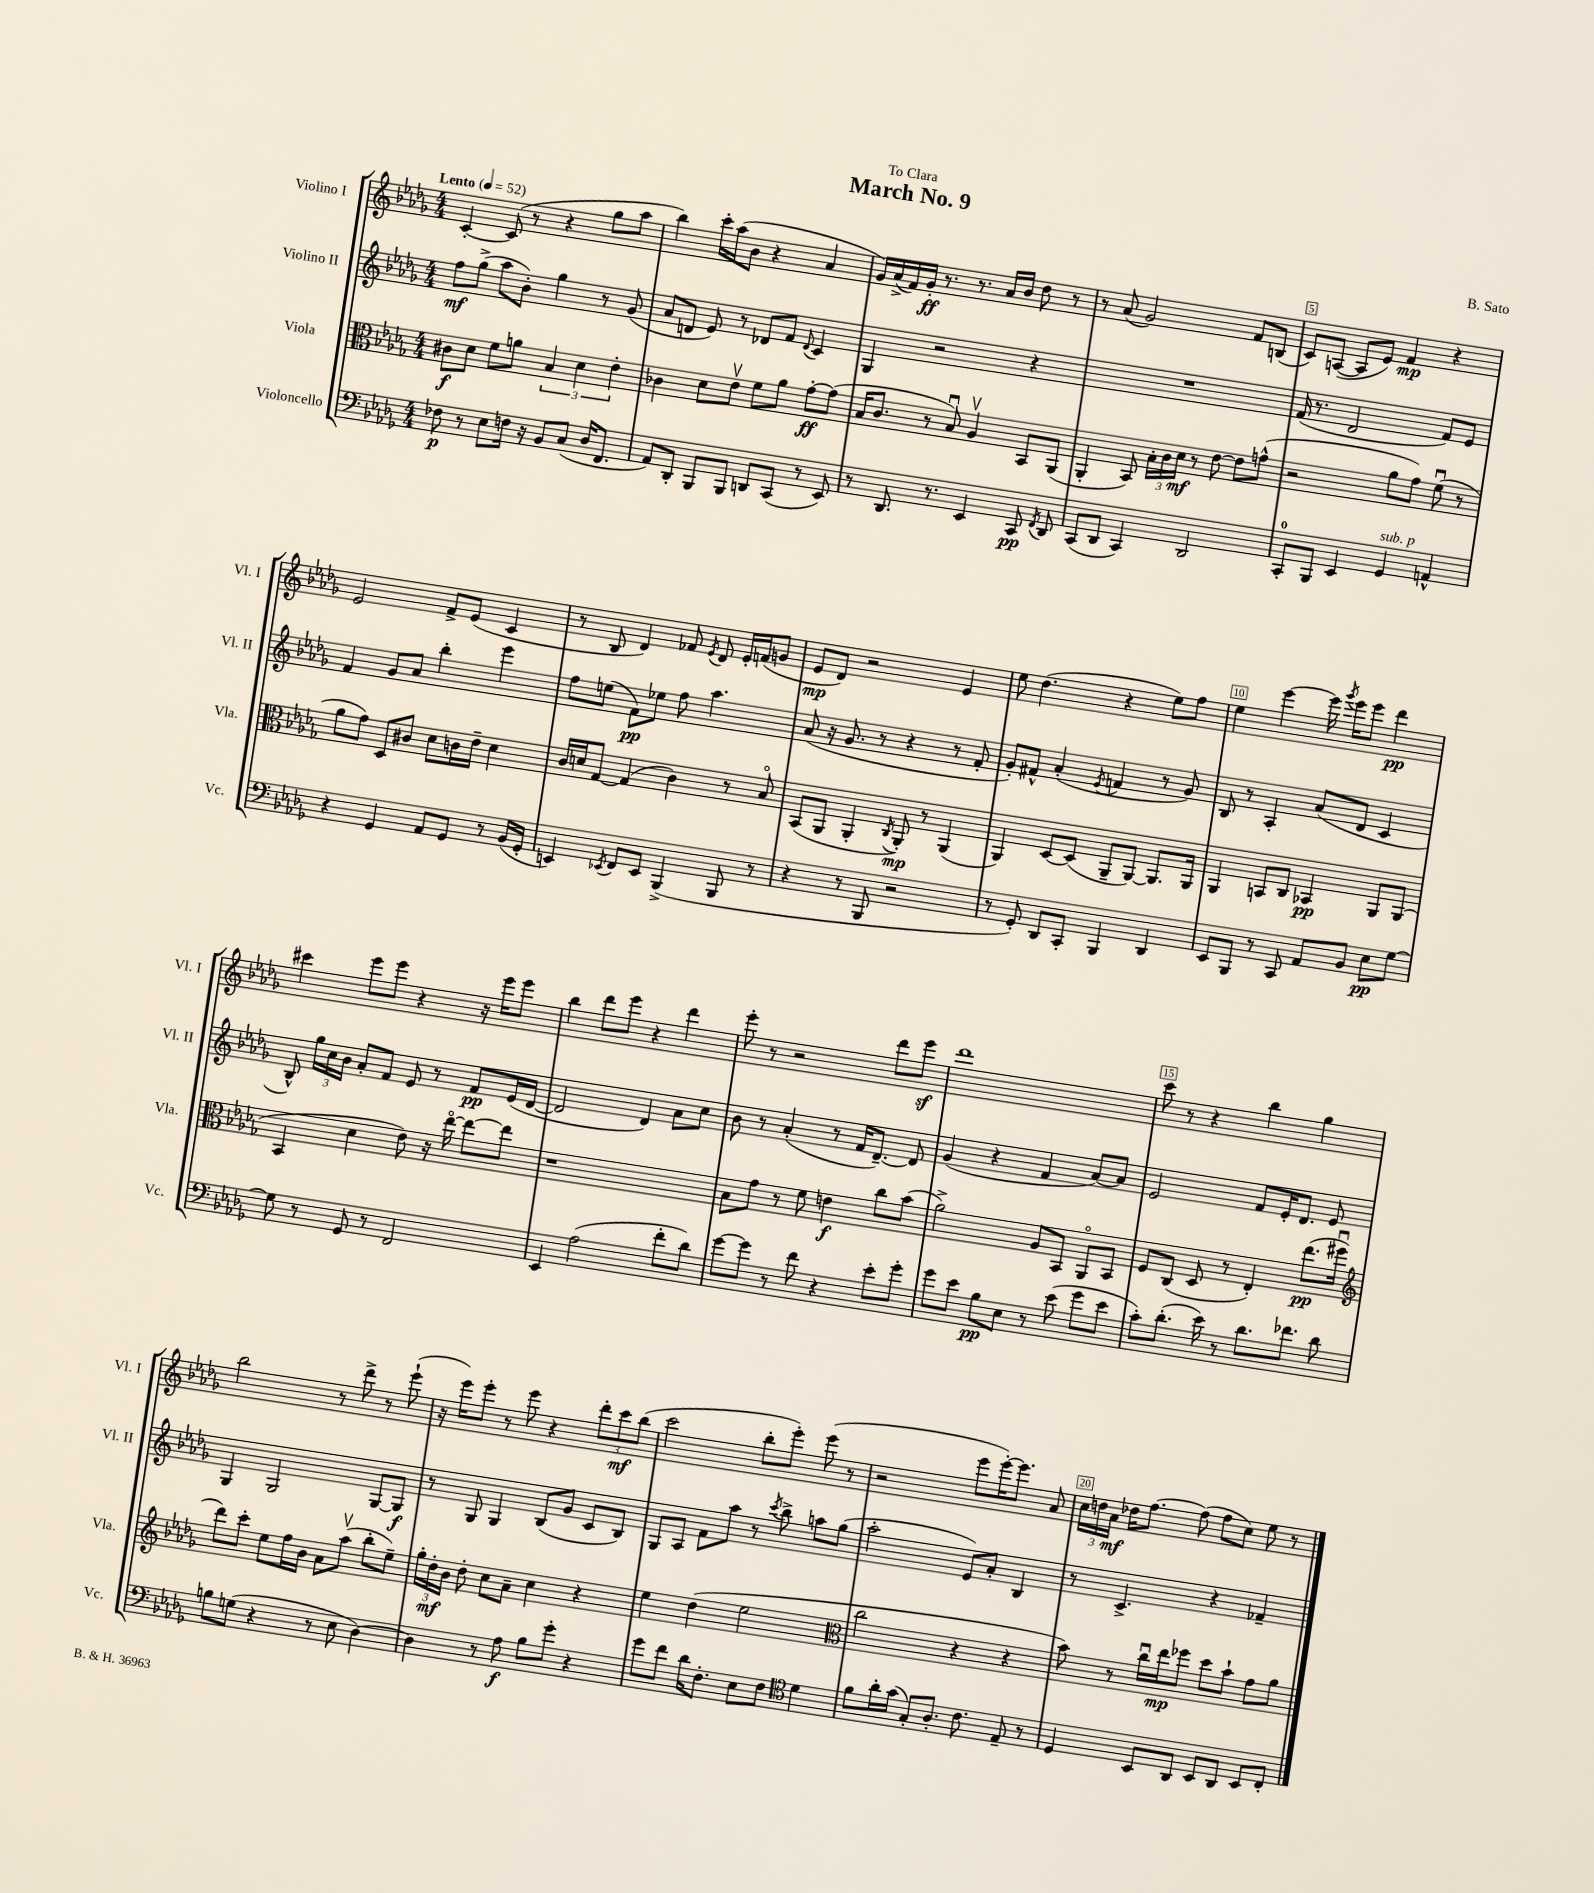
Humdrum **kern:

**kern	**kern	**kern	**kern
*staff4	*staff3	*staff2	*staff1
*clefF4	*clefC3	*clefG2	*clefG2
*k[b-e-a-d-g-]	*k[b-e-a-d-g-]	*k[b-e-a-d-g-]	*k[b-e-a-d-g-]
*M4/4	*M4/4	*M4/4	*M4/4
*MM52	*MM52	*MM52	*MM52
8F-\	8c#\L	8ff\L	[4c'/
8r	8d-\J	(8gg-^\J	.
8E-\L	8f\L	8aa-\L	(8c/]
16F\Jk	8a\J	8b-'\J)	8r
16r	.	.	.
8BB-/L	6B-/	4gg-\	4r
(8C/J	.	.	.
.	6d-\	.	.
16D-/LK	.	8r	8gg-\L
8.FF/J	.	.	.
.	6e-'\	.	.
.	.	(8g-/	8aa-\J
=	=	=	=
8AA-/L)	4c-\	8a-/L	4bb-\)
8DD-'/J	.	8d/J	.
8BBB-/L	8d-\L	8e-/)	16ccc'\LL
.	.	.	(16aa-\J
8BBB-/J	8e-v\J	8r	8b-\J
8DD/L	8f\L	8d-/L	4r
(8CC/J	8a-\J	8f/J	.
.	.	8qqd-/	.
8r	[8g-'\L	4c/	4a-/
8EE-/)	(8g-\]J	.	.
=	=	=	=
8r	16B-/LK	4G-/	16g-/LL)
.	8.c/J	.	(16a-^/
8.DD-/	.	.	16f/)
.	.	.	16g-'/JJ
.	8r	2r	8.r
8.r	.	.	.
.	8B-u/)	.	.
.	.	.	8.r
4EE-/	4A-v/	.	.
.	.	.	16a-/LL
.	.	.	16b-/JJ
8CC/	8BB-/L	4r	8dd-\
8qFF/	.	.	.
8DD-/	(8AA-/J	.	8r
=	=	=	=
(8CC/L	4AA-'/	1r	8r
8DD-/J	.	.	(8a-/
4CC/)	8BB-/)	.	2g-/)
.	24B-'\LL	.	.
.	24c\	.	.
.	24d-\JJ	.	.
2DD-/	8r	.	.
.	[8e-\	.	.
.	8e-\]L	.	8f/L
.	(8g^^\J	.	(8B/J
=	=	=	=
8CC'/L	2r	(16f/	8c/L)
.	.	8.r	.
8BBB-/J	.	.	([8A/J
4EE-/	.	2d-/	8A/]L
.	.	.	8e-/J)
4GG-/	8a-\L	.	4f/
.	8g-\J)	.	.
4AA^^/	(8fu\	8f/L)	4r
.	8r	8e-/J	.
=	=	=	=
4r	8a-\L	4f/	2e-/
.	8g-\J)	.	.
4GG-/	8D-/L	8g-/L	.
.	8c#/J	8a-/J	.
8AA-/L	8d-\L	4bb-'\	8f^/L
8GG-/J	16c\L	.	(8e-/J
.	16e-~\JJ	.	.
8r	4d-\	4eee-\	4c/
(16BB-/LL	.	.	.
16GG-'/JJ	.	.	.
=	=	=	=
4EE/)	16c/LL	8ff\L	8r
.	16d/J	.	.
.	[8G-/J	(8ee\J	8B-/
8qEE-/	.	.	.
8FF/L	(4G-/]	8f\L)	4d-/)
8EE-/J	.	8ee-\J	.
(4BBB-^/	4c\)	8ff\	8f-/
.	.	.	8qe-/
.	.	4.aa-\	8d-/
8BBB-/	8r	.	16e-'/LL
.	.	.	(16f/J
8r	8B-o/	.	8g/J
=	=	=	=
4r	(8BB-/L	(8a-/	8e-/L
.	8AA-/J	16r	8d-/J)
.	.	8.g-/	.
8r	4AA-'/	.	2r
8BBB-/	.	8r	.
.	8qC/	.	.
2r	8AA-'/)	4r	.
.	8r	.	.
.	(4AA-/	8r	4e-/
.	.	8f'/	.
=	=	=	=
8r	4AA-/)	8g-'/L)	8ee-\
8GG-'/)	.	8f#^^/J	(4.dd-\
8DD-/L	[8D-/L	(4a-'/	.
8CC'/J	(8D-/]J	.	.
.	.	8qe-/	.
4BBB-/	8AA-~/L	4f/	4r
.	[8AA-/J)	.	.
4DD-/	8.AA-/]L	8r	8ee-\L)
.	.	8g-/)	8ff\J
.	16AA-/Jk	.	.
=	=	=	=
8EE-/L	4AA-/	8B-/	4ee-\
8BBB-/J	.	8r	.
8r	8BB/L	4A-'/	[4eee-\
8CC/	8C/J	.	.
8AA-/L	4BB-/	(8a-/L	16eee-\]
.	.	.	8qggg-/
.	.	.	16eee-\LK
8BB-/J	.	8d-/J	8eee-\J
8E-\L	8AA-/L	4c/	4ddd-\
[8G-\J	(8AA-/J	.	.
=	=	=	=
8G-\]	4BB-/	8B-^^/)	4ccc#\
8r	.	24gg-\LL	.
.	.	24cc\	.
.	.	24b-\JJ	.
8GG-/	4d-\	8a-'/L	8eee-\L
8r	.	8f/J	8eee-\J
2FF/	8e-\)	8e-/	4r
.	16r	8r	.
.	[16ee-o\	.	.
.	8ee-\_L	8f/L	16r
.	.	.	16eee-\LK
.	8ee-\]J	(16e-/L	8eee-\J
.	.	[16d-/JJ	.
=	=	=	=
4EE-/	1r	2d-/]	4bb-\
(2A-\	.	.	8ddd-\L
.	.	.	8eee-\J
.	.	4d-/)	4r
8f'\L	.	8a-\L	4ddd-\
8d-\J)	.	8cc\J	.
=	=	=	=
[8g-\L	8B-\L	8b-\	8eee-'\
8g-\]J	8g-\J	8r	8r
8r	8r	(4a-'/	2r
8f\	8f\	.	.
4r	4e\	8r	.
.	.	16f/LK	.
.	.	[8.d-~/J)	.
8e-'\L	8cc\L	.	8ddd-\L
8g-'\J	(8b-\J	8d-/]	8eee-\J
=	=	=	=
8g-\L	2a-^\)	(4g-/	1ddd-
8e-\J	.	.	.
8B-\L	.	4r	.
8E-\J	.	.	.
8r	8A-/L	4f/	.
(8e-\	8BB-/J	.	.
8g-\L	8AA-o/L	[8a-/L)	.
8e-\J	8BB-/J	8a-/]J	.
=	=	=	=
8c'\L)	8F/L	2e-/	8ccc\
(8.d-'\J	(8C/J	.	8r
.	8D-/	.	4r
16e-\)	.	.	.
8r	8r	.	.
8.d-\L	4E-'/)	8f/L	4bb-\
.	.	16e-'/K	.
8.f-\J	.	8.d-/J	.
.	(8.ee-\L	.	4gg-\
8d-\	.	8e-/	.
.	16ff#u\Jk	.	.
=	=	=	=
*	*clefG2	*	*
8B\L	8ddd-\L)	4G-/	2bb-\
(8G\J	8ccc'\J	.	.
4r	8ee-\L	2G-/	.
.	16ff\L	.	.
.	16b-\JJ	.	.
8r	8a-\L	.	8r
8E-\	(8aa-v\J	.	8ddd-^\
[4D-\)	8bb-'\L	[8G-/L	8r
.	8ee-~\J)	8G-/]J	(8eee-`\
=	=	=	=
4D-\]	24gg-'\LL	8r	16r
.	24dd-'\	.	.
.	.	.	16eee-\LK)
.	24b-\JJ	.	.
.	8dd-'\	8G-/	8eee-'\J
8r	8cc\L	4G-/	8r
8A-\	8a-~\J	.	8eee-\
8B-\L	4cc\	(8B-/L	4r
8g-'\J	.	8g-/J	.
4r	4r	8c/L	12ddd-'\L
.	.	.	12ccc\
.	.	8B-/J)	.
.	.	.	(12bb-\J
=	=	=	=
8g-\L	4ee-\	8G-/L	2ccc\
8f\J	.	8A-/J	.
16d-\LK	(4dd-\	8f\L	.
8.F'\J	.	.	.
.	.	8aa-\J	.
8E-\L	2ee-\	8r	8bb-'\L
.	.	8qccc/	.
8F\J	.	8bb-^\	8eee-'\J)
*clefC4	*	*	*
4d-\	.	8aa\L	(8eee-\
.	.	(8gg-\J	8r
=	=	=	=
*	*clefC3	*	*
8f\L	2cc\	2aa-'\	2r
16a-'\L	.	.	.
(16g-\JJ	.	.	.
8G-'/L)	.	.	.
8.A-'/J	.	.	.
.	4r	8e-/L)	8eee-\L
8.c\	.	.	.
.	.	8a-'/J	[16eee-'\K)
.	.	.	8.eee-\]J
8E-~/	4r	4B-/	.
8r	.	.	8a-/
=	=	=	=
4D-/	8b-\)	8r	24cc\LL
.	.	.	24dd\
.	.	.	24a-\JJ
.	8r	4.c^/	16dd-\LK
.	.	.	[8.ff\J
8BB-/L	16ccu\LL	.	.
.	16ee-\J	.	.
8AA-/J	8ff-\J	.	(8ff\]
8BB-/L	8dd-\L	4r	8ff\L
8AA-/J	8b-`\J	.	8cc\J)
8BB-/L	8g-\L	4f-~/	8ee-\
8C'/J	8a-\J	.	8r
==	==	==	==
*-	*-	*-	*-
